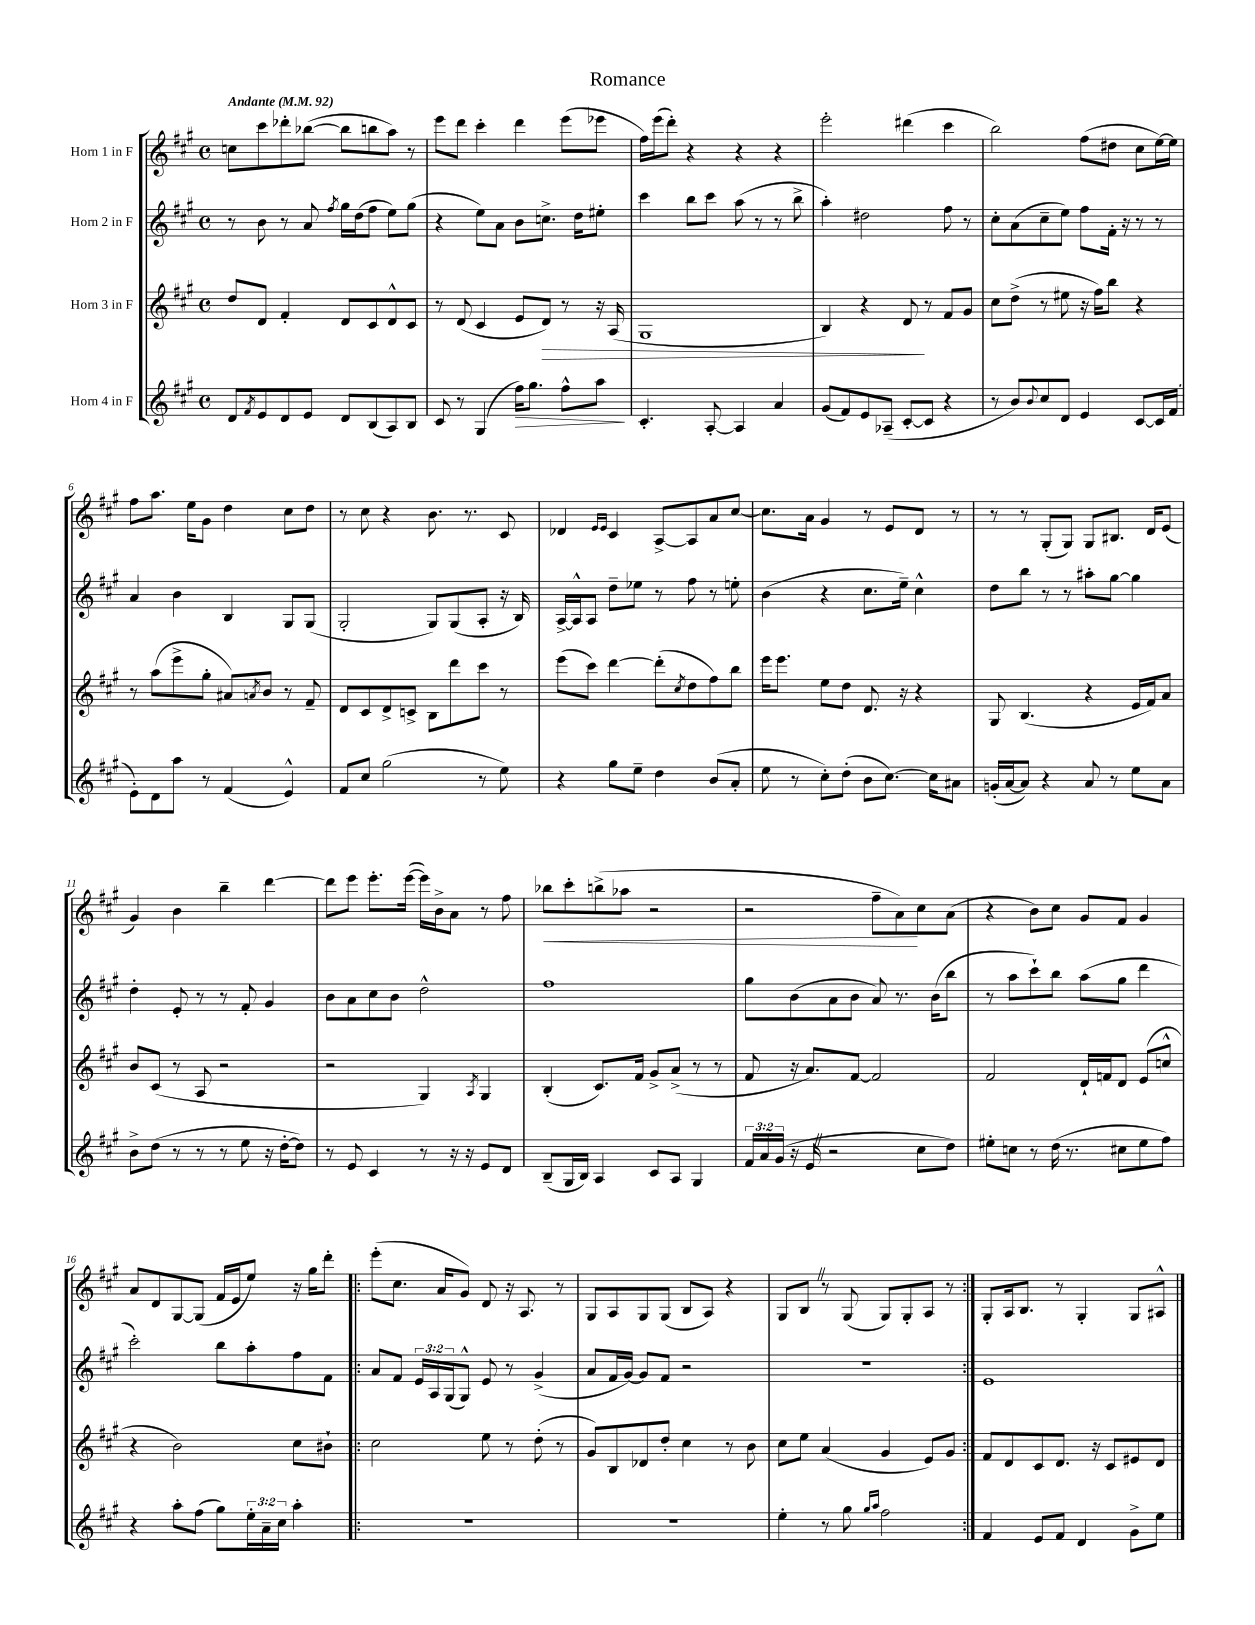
\header { title = "Romance" }
<<
\new StaffGroup <<
\new Staff = "s0" \with { instrumentName = "Horn 1 in F" } {
    \clef treble \key a \major \defaultTimeSignature \time 4/4 \tempo "Andante" 4 = 92
    c''8 cis'''8 des'''8-. bes''8~( bes''8 b''8 a''8) r8 |
    e'''8 d'''8 cis'''4-. d'''4 e'''8( ees'''8 |
    fis''16) e'''16( d'''8-.) r4 r4 r4 |
    e'''2-. dis'''4( cis'''4 |
    b''2) fis''8( dis''8 cis''8 e''16~) e''16 |
    fis''8 a''8. e''16 gis'8 d''4 cis''8 d''8 |
    r8 cis''8 r4 b'8. r8. cis'8 |
    des'4 \grace { e'16 e'16 } cis'4 a8~-> a8 a'8 cis''8~ |
    cis''8. a'16 gis'4 r8 e'8 d'8 r8 |
    r8 r8 gis8-.( gis8) gis8 bis8. d'16 e'8( |
    gis'4) b'4 b''4-- d'''4~ |
    d'''8 e'''8 e'''8.-. e'''16~( e'''16) b'16-> a'8 r8 fis''8 |
    bes''8\< cis'''8-. b''8->( aes''8 r2 |
    r2 fis''8-- a'8\!) cis''8 a'8( |
    r4 b'8) cis''8 gis'8 fis'8 gis'4 |
    a'8 d'8 gis8~ gis8( fis'16 e'16 e''8) r16 gis''16 d'''8-. |
    \repeat volta 2 { e'''8-.( cis''8. a'16 gis'8) d'8 r16 a8. r8 |
    gis8 a8 gis8 gis8( b8 a8) r4 |
    gis8 b8 \once \override BreathingSign.text = \markup { \musicglyph "scripts.caesura.straight" } \breathe r8 gis8( gis8) gis8-. a8 r8 | }
    gis8-. a16 b8. r8 gis4-. gis8 ais8-^ \bar "|." |
}
\new Staff = "s1" \with { instrumentName = "Horn 2 in F" } {
    \clef treble \key a \major \defaultTimeSignature \time 4/4 \override Staff.TupletNumber.text = #tuplet-number::calc-fraction-text
    r8 b'8 r8 a'8 \acciaccatura { fis''8 } gis''16 d''16( fis''8 e''8) gis''8( |
    r4 e''8) a'8 b'8 c''8.-> d''16 eis''8-. |
    cis'''4 b''8 cis'''8 a''8( r8 r8 b''8-> |
    a''4-.) dis''2 fis''8 r8 |
    cis''8-. a'8( cis''8-- e''8) fis''8 fis'16-. r16 r8 r8 |
    a'4 b'4 b4 gis8 gis8( |
    gis2-. gis8) gis8( a8-. r16 b16) |
    a16~-> a16-^ a8 d''8-- ees''8 r8 fis''8 r8 e''8-. |
    b'4( r4 cis''8. e''16--) cis''4-^ |
    d''8 b''8 r8 r8 ais''8-. gis''8~ gis''4 |
    d''4-. e'8-. r8 r8 fis'8-. gis'4 |
    b'8 a'8 cis''8 b'8 d''2-^ |
    fis''1 |
    gis''8 b'8( a'8 b'8 a'8) r8. b'16( b''8 |
    r8 a''8 cis'''8-!) b''8 a''8( gis''8 d'''4 |
    cis'''2-.) b''8 a''8-. fis''8 fis'8 |
    \repeat volta 2 { a'8 fis'8 \tuplet 3/2 { e'16 a16 gis16( } gis8-^) e'8 r8 gis'4->( |
    a'8 fis'16 gis'16~) gis'8 fis'8 r2 |
    R1 | }
    e'1 \bar "|." |
}
\new Staff = "s2" \with { instrumentName = "Horn 3 in F" } {
    \clef treble \key a \major \defaultTimeSignature \time 4/4
    d''8 d'8 fis'4-. d'8 cis'8 d'8-^ cis'8 |
    r8 d'8( cis'4 e'8 d'8\>) r8 r16 a16( |
    gis1 |
    b4) r4 d'8\! r8 fis'8 gis'8 |
    cis''8 d''8->( r8 eis''8 r16 fis''16) b''8 r4 |
    r8 a''8( e'''8-> gis''8-. ais'8) \acciaccatura { a'8 } b'8 r8 fis'8-- |
    d'8 cis'8 d'8-> c'8-> b8 d'''8 cis'''8 r8 |
    e'''8( cis'''8) d'''4~ d'''8-.( \acciaccatura { cis''8 } d''8 fis''8) b''8 |
    e'''16 e'''8. e''8 d''8 d'8. r16 r4 |
    gis8 b4.( r4 e'16 fis'16) a'8 |
    b'8 cis'8( r8 a8 r2 |
    r2 gis4) \acciaccatura { a8 } gis4 |
    b4-.( cis'8.) fis'16 gis'8-> a'8->( r8 r8 |
    fis'8 r16 a'8.) fis'8~ fis'2 |
    fis'2 d'16-! f'16 d'8 e'8( c''8-^ |
    r4 b'2) cis''8 bis'8-! |
    \repeat volta 2 { cis''2 e''8 r8 d''8-.( r8 |
    gis'8) b8 des'8 d''8-. cis''4 r8 b'8 |
    cis''8 e''8 a'4( gis'4 e'8) gis'8 | }
    fis'8 d'8 cis'8 d'8. r16 cis'8 eis'8 d'8 \bar "|." |
}
\new Staff = "s3" \with { instrumentName = "Horn 4 in F" } {
    \clef treble \key a \major \defaultTimeSignature \time 4/4 \override Staff.TupletNumber.text = #tuplet-number::calc-fraction-text
    d'8 \acciaccatura { fis'8 } e'8 d'8 e'8 d'8 b8( a8) b8 |
    cis'8 r8 gis4( fis''16\>) gis''8. fis''8-^ a''8\! |
    cis'4.-. a8~-. a4 a'4 |
    gis'8( fis'8) e'8 aes8--( cis'8~-. cis'8 r4 |
    r8 b'8) \appoggiatura { b'8 } cis''8 d'8 e'4 cis'8~ cis'16 fis'16( |
    e'8-.) d'8 a''8 r8 fis'4( e'4-^) |
    fis'8 cis''8 gis''2( r8 e''8) |
    r4 gis''8 e''8-- d''4 b'8( a'8-. |
    e''8 r8 cis''8-.) d''8-.( b'8 cis''8.~) cis''16 ais'8 |
    g'16-.( a'16~ a'8) r4 a'8 r8 e''8 a'8 |
    b'8-> d''8( r8 r8 r8 e''8 r16 d''16~-. d''8) |
    r8 e'8 cis'4 r8 r16 r16 e'8 d'8 |
    b8--( gis16 b16) a4 cis'8 a8 gis4 |
    \tuplet 3/2 { fis'16 a'16 gis'16( } r16 e'16 \once \override BreathingSign.text = \markup { \musicglyph "scripts.caesura.straight" } \breathe r2 cis''8 d''8) |
    eis''8-. c''8 r8 d''16( r8. cis''8 eis''8 fis''8) |
    r4 a''8-. fis''8( gis''8) \tuplet 3/2 { e''16-. a'16-- cis''16 } a''4-. |
    \repeat volta 2 { R1 |
    R1 |
    e''4-. r8 gis''8 \grace { gis''16 a''16 } fis''2 | }
    fis'4 e'8 fis'8 d'4 gis'8-> e''8 \bar "|." |
}
>>
>>
